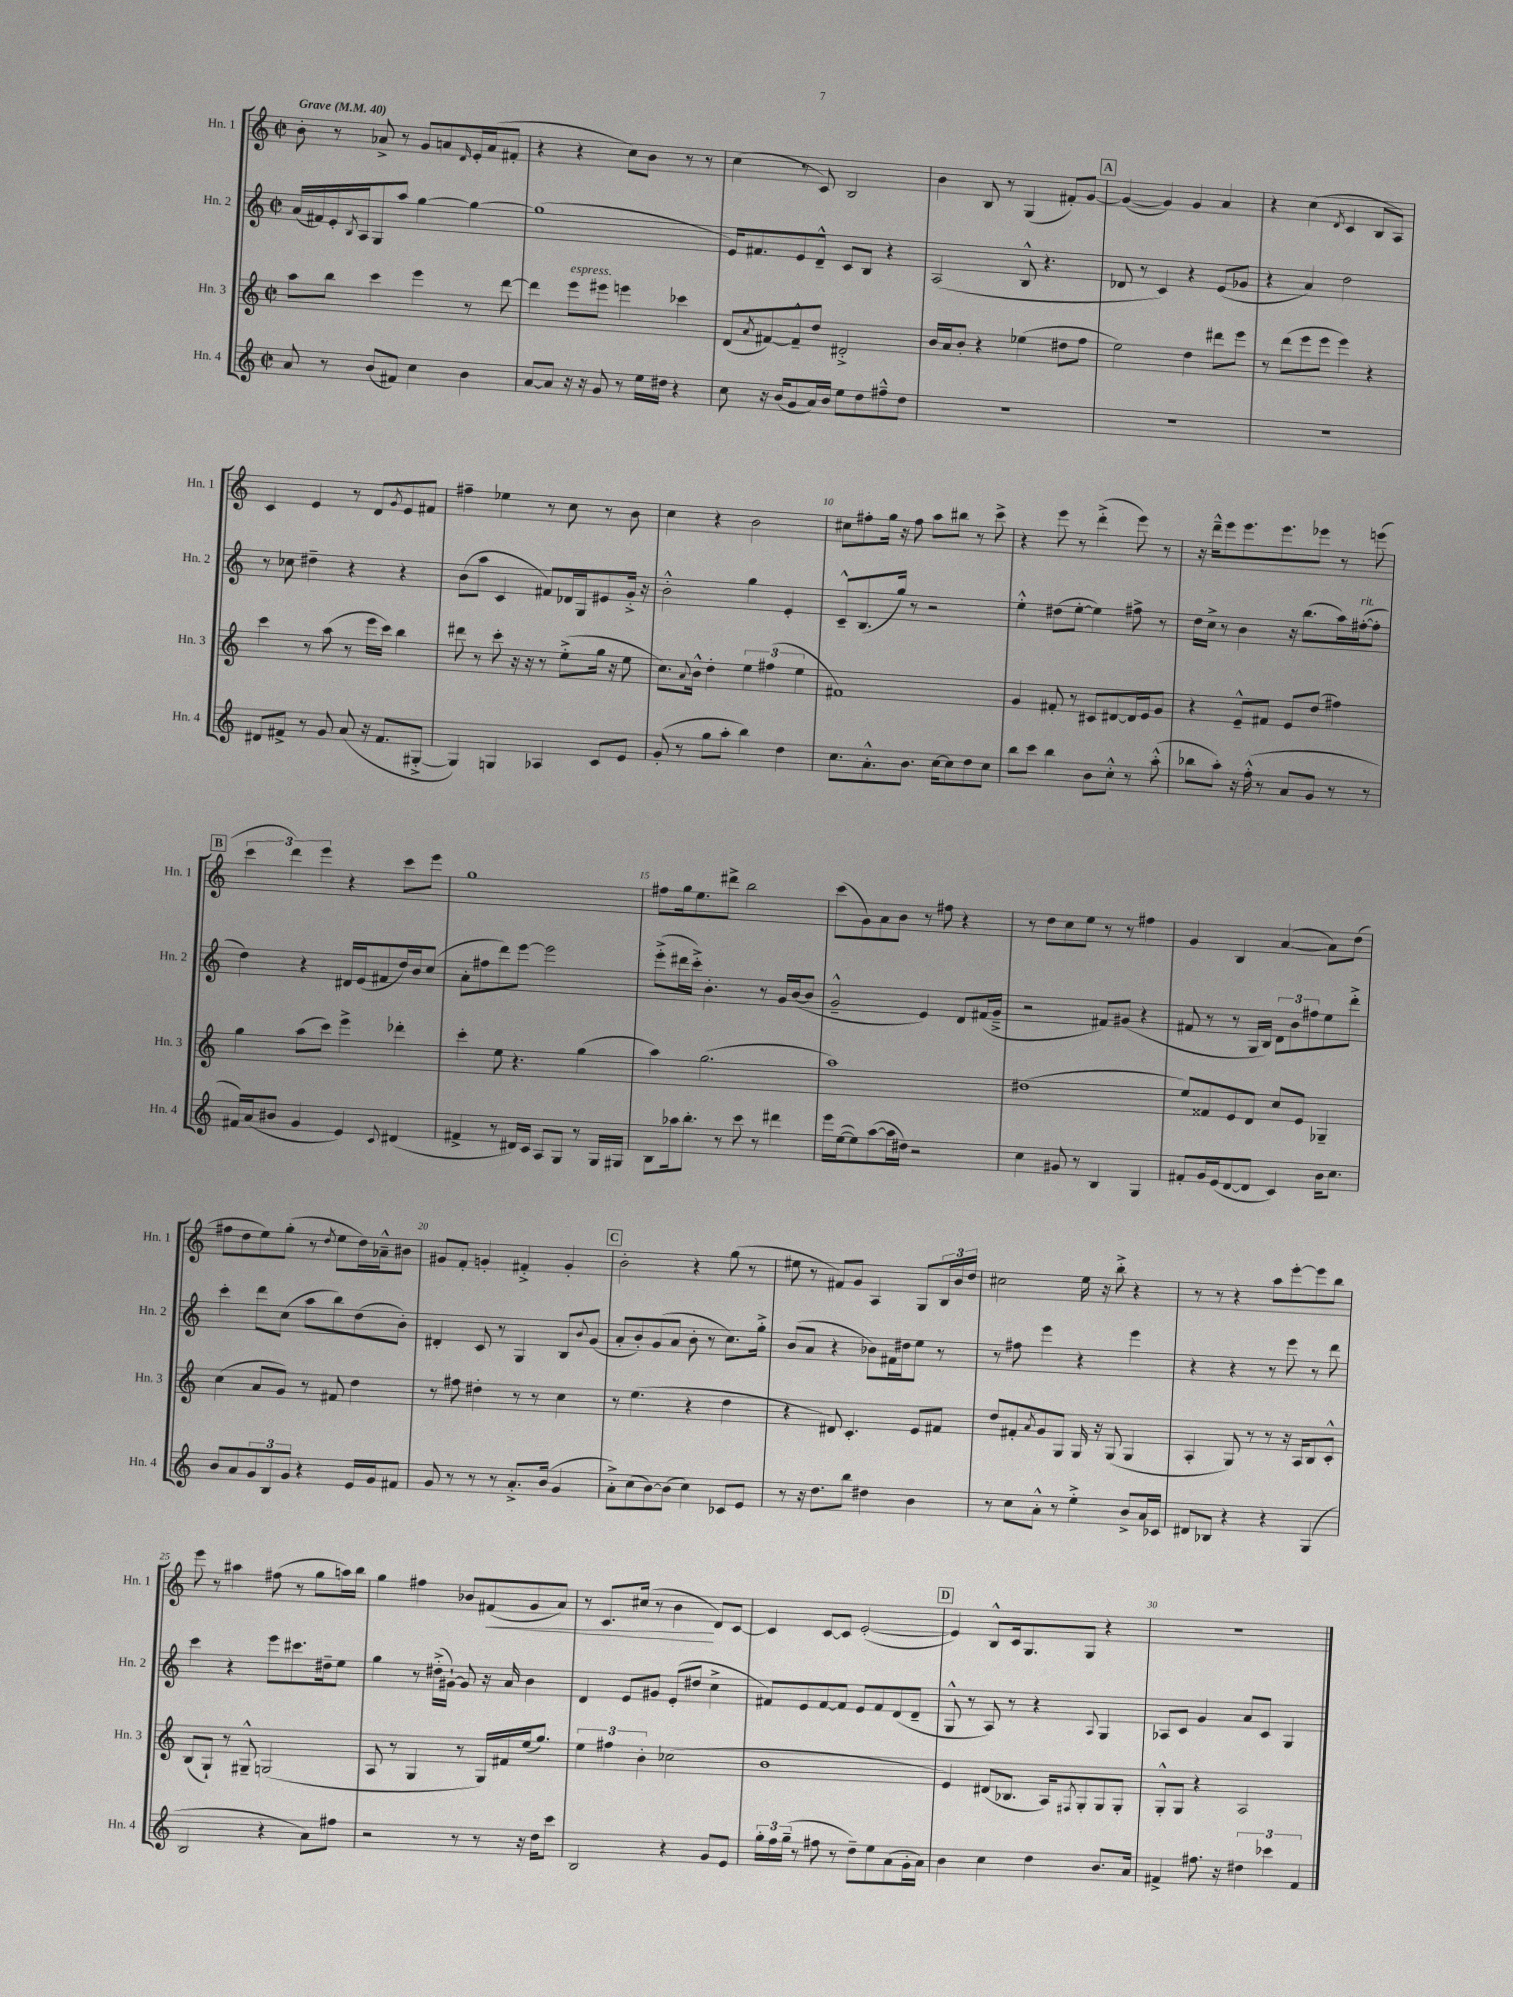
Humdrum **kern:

**kern	**kern	**kern	**kern	**dynam
*part4	*part3	*part2	*part1	*part1
*staff4	*staff3	*staff2	*staff1	*staff1
*I"Hn. 4	*I"Hn. 3	*I"Hn. 2	*I"Hn. 1	*
*I'Hn. 4	*I'Hn. 3	*I'Hn. 2	*I'Hn. 1	*
*clefG2	*clefG2	*clefG2	*clefG2	*
*k[]	*k[]	*k[]	*k[]	*
*M2/2	*M2/2	*M2/2	*M2/2	*
*met(c|)	*met(c|)	*met(c|)	*met(c|)	*
*MM40	*MM40	*MM40	*MM40	*
=1	=1	=1	=1	=1
!	!	!	!LO:TX:a:B:t=Grave	!
8a/	8aa\L	(16a/LL	8b'\	.
.	.	16f#X/)	.	.
8r	8bb\J	16e'/	8r	.
.	.	8qB/	.	.
.	.	16A/J	.	.
(8b/L	4ccc\	8G/	8a-X^/	.
8f#X/J)	.	8aa/J	8r	.
4cc\	4eee\	[4gg\	8g/L	.
.	.	.	8an/	.
.	.	.	16qqd/	.
4b\	8r	4gg\_	16e'/L	.
.	.	.	(16a/J	.
.	[8ddd\	.	8f#X'/J	.
=2	=2	=2	=2	=2
[8a/L	4ddd\]	(1gg]	4r	.
8a/J]	.	.	.	.
!	!LO:TX:a:i:t=espress.	!	!	!
16r	8eee\L	.	4r	.
16r	.	.	.	.
8g/	8eee#X\J	.	.	.
8r	4eeen\	.	8cc\L)	.
16ee\LL	.	.	8b\J	.
16dd#X\JJ	.	.	.	.
4r	4ccc-X\	.	8r	.
.	.	.	8r	.
=3	=3	=3	=3	=3
8cc\	(8d/L	16e/KL)	(4cc\	.
.	.	8.f#X/	.	.
.	8qa/	.	.	.
16r	[8f#X/)	.	.	.
(16b/KL	.	.	.	.
8g/	8f#~^^/]	8e/	8r	.
16a/L)	8dd/J	8d~^^/J	8c/)	.
16b/JJ	.	.	.	.
8ee\L	2d#X'^/	8c/L	2B/	.
8dd\	.	8B/J	.	.
8ff#X~^^\	.	4r	.	.
8dd\J	.	.	.	.
=4	=4	=4	=4	=4
1r	16b/LL	(2A/	4b\	.
.	16a/J	.	.	.
.	8b'/J	.	.	.
.	4r	.	8B/	.
.	.	.	8r	.
.	(4ee-X\	8B^^/	(4G/	.
.	.	4.r	.	.
.	8dd#X\L	.	8f#X'/L)	.
.	8ff\J	.	[8g/J	.
!!LO:REH:place=s1:t=A
=5	=5	=5	=5	=5
1r	2ee\)	8d-X/	(4g/_	.
.	.	8r	.	.
.	.	4c/)	4g/])	.
.	4dd\	4r	4g/	.
.	8ddd#X\L	(8e/L	4a/	.
.	8eee\J	8g-X/J	.	.
=6	=6	=6	=6	=6
1r	8r	4r	4r	.
.	(8ddd\L	.	.	.
.	8eee\	4a/)	(4cc\	.
.	8eee\J	.	.	.
.	.	.	8qd/	.
.	4eee\)	2dd\	4c/	.
.	4r	.	8B/L	.
.	.	.	8A/J)	.
!!LO:LB:g=z
=7	=7	=7	=7	=7
8d#X/L	4ccc\	8r	4c/	.
8f#X^/J	.	8cc-X\	.	.
8r	8r	4dd#X~\	4e/	.
8g/	(8aa\	.	.	.
(8a/	8r	4r	8r	.
16r	16eee\LL	.	8d/L	.
8.f#/L	16ccc\JJ)	.	.	.
.	.	.	8qg/	.
.	4bb\	4r	8e/	.
[8G#X'^/J	.	.	8f#X/J	.
=8	=8	=8	=8	=8
4G#/])	8ddd#X\	(8b\L	4ff#X~\	.
.	8r	8aa\J	.	.
4Gn/	8ccc'\	4c/	4ee-X\	.
.	16r	.	.	.
.	16r	.	.	.
4A-X/	8r	8f#X/L)	8r	.
.	(8ee'^\L	16d-X/L	8cc\	.
.	.	16G/J	.	.
8c/L	16gg\Jk	8e#X/	8r	.
.	16r	.	.	.
8e/J	8ee\	16g'^/Jk	8b\	.
.	.	16r	.	.
=9	=9	=9	=9	=9
(8g'/	8.cc\L)	2b'^^\	4cc\	.
8r	.	.	.	.
.	8qqa/	.	.	.
.	16b^^\Jk	.	.	.
8gg\L	4dd'\	.	4r	.
8aa'\J	.	.	.	.
4bb\)	6ee\	4gg\	2b\	.
.	(6ff#X\	.	.	.
4dd\	.	4e'/	.	.
.	6ee\	.	.	.
=10	=10	=10	=10	=10
8.cc\L	1f#X)	8c~^^/L	8cc#X\L	.
.	.	(8.B/	8ff#X'\	.
8.a'^^\	.	.	.	.
.	.	.	16gg\Jk	.
.	.	16gg/Jk)	16r	.
8.b\J	.	8r	8ff#\	.
.	.	2r	8aa\L	.
[16cc\KL	.	.	.	.
8cc\]	.	.	8bb#X\J	.
8dd\	.	.	8r	.
8cc\J	.	.	8ccc^\	.
=11	=11	=11	=11	=11
8bb\L	4g/	4ee'^^\	4r	.
8ccc\J	.	.	.	.
4bb\	8f#X'/	(8dd#X\L	8eee\	.
.	8r	[8ee'\J	8r	.
8b\L	8c#X/L	4ee\])	(4ddd'^\	.
8cc'^^\J	[8d#X/	.	.	.
8r	16d#/L]	8ff#X^\	8eee\)	.
.	16e/J	.	.	.
(8aa'^^\	8g/J	8r	8r	.
=12	=12	=12	=12	=12
8bb-X\L	4r	16dd\LL	16r	.
.	.	16cc^\JJ	16ddd~^^\KL	.
8aa'\J)	.	8r	8eee\	.
16r	8e~^^/L	4b\	8.eee\	.
(16ff'^^\	.	.	.	.
8r	8f#X/J	.	.	.
.	.	.	8.eee\	.
8a/L	8e/L	16r	.	.
.	.	(8.bb\L	.	.
8g/J	(8dd/J	.	8eee-X\J	.
8r	4ff#X\)	16aa\L)	8r	.
!	!	!LO:TX:a:i:t=rit.	!	!
.	.	([16ff#X'\J	.	.
8r	.	8ff#'\J]	(8eeen\	.
!!LO:LB:g=z
!!LO:REH:place=s1:t=B
=13	=13	=13	=13	=13
16f#X/LL)	4gg\	4dd\)	6ccc\	.
(16a/J	.	.	.	.
8b#X/J	.	.	.	.
.	.	.	6ddd\)	.
4g/	(8aa\L	4r	.	.
.	.	.	6eee\	.
.	8ccc\J)	.	.	.
4e/)	4eee^\	16d#X/LL	4r	.
.	.	(16e/J	.	.
.	.	8f#X/	.	.
8qqc/	.	.	.	.
(4d#X/	4ddd-X'\	16dd/L)	8ccc\L	.
.	.	16b/J	.	.
.	.	(8cc/J	8eee\J	.
=14	=14	=14	=14	=14
4f#X^/	4ccc'\	8a'\L	1gg	.
.	.	8ff#X\	.	.
8r	8ee\	8ddd\)	.	.
16d#X/LL)	4.r	[8eee\J	.	.
16c/JJ	.	.	.	.
8A/L	.	2eee\]	.	.
8G/J	.	.	.	.
8r	(4gg\	.	.	.
16G/LL	.	.	.	.
16G#X/JJ	.	.	.	.
=15	=15	=15	=15	=15
8B\L	4aa\)	(8eee'^\L	8ff#X\L	.
16aa-X\k	.	16ddd#X\L	16gg\k	.
8.bb'\J	.	16ccc'^\JJ)	8.ee\	.
.	(2.gg\	4.b'\	.	.
8r	.	.	8ddd#X^\J	.
8ccc\	.	.	2bb\	.
8r	.	8r	.	.
4ddd#X\	.	16g/LL	.	.
.	.	([16b/J	.	.
.	.	8b/J]	.	.
=16	=16	=16	=16	=16
16eee\LL	1aa)	2g~^^/	(8ccc\L	.
([16ee\J	.	.	.	.
8ee\])	.	.	8g\)	.
([8aa\	.	.	8a\	.
16aa\L]	.	.	8b\J	.
16dd#X\JJ)	.	.	.	.
2r	.	4e/)	8r	.
.	.	.	8ff#X\	.
.	.	8d/L	4r	.
.	.	(16f#X/L	.	.
.	.	16g~^/JJ	.	.
=17	=17	=17	=17	=17
4cc\	(1dd#X	2r	8r	.
.	.	.	8dd\L	.
8g#X/	.	.	8cc\	.
8r	.	.	8ee\J	.
4B/	.	8f#X/L)	8r	.
.	.	(8g#X/J	8r	.
4G/	.	4r	4ff#X\	.
=18	=18	=18	=18	=18
8f#X'/L	8ee/L)	8f#X/	4g/	.
16g/L	8f##X/	8r	.	.
(16e/J	.	.	.	.
[8d/	8e/	8r	4B/	.
8d/J]	8d/J	16G/LL	.	.
.	.	16B/JJ)	.	.
4c/)	8cc/L	12d\L	([4a/	.
.	.	12b\	.	.
.	8e/J	.	.	.
.	.	12ff#X\	.	.
16b\KL	4G-X~/	8ee\	8a\L])	.
8.cc\J	.	.	.	.
.	.	8ddd'^\J	(8dd\J	.
!!LO:LB:g=z
=19	=19	=19	=19	=19
8b/L	(4cc\	4ccc'\	8ff#X\L	.
8a/	.	.	8dd\	.
12g/	8a/L	8ddd\L	8ee\)	.
12B/	.	.	.	.
.	8g/J)	(8cc\J	(8gg'\J	.
12g/J	.	.	.	.
4r	8r	8aa\L	8r	.
.	.	.	8qdd/	.
.	8f#X/	8bb\)	8ee\L	.
16e/LL	4dd\	(8dd\	16dd\L)	.
16g/J	.	.	16a-X~^^\J	.
8f#X/J	.	8b'\J)	8b#X\J	.
=20	=20	=20	=20	=20
8g/	8r	4d#X'/	8g#X/L	.
8r	8ff#X\	.	8f'/J	.
8r	4dd#X'\	8c/	4gn'/	.
8r	.	8r	.	.
8.a'^/L	8r	4G/	4f#X'^/	.
.	8r	.	.	.
(16b/Jk	.	.	.	.
4g/	4cc\	8B/L	4g'/	.
.	.	8qqb/	.	.
.	.	(8g/J	.	.
!!LO:REH:place=s1:t=C
=21	=21	=21	=21	=21
8a'^\L)	8r	8a'/L	2b'\	.
(8cc\	(4.ee\	8b'/)	.	.
[8b\)	.	(8g/	.	.
(8b\J]	.	8a/J	.	.
4cc\)	4r	8b'\	4r	.
.	.	8r	.	.
8c-X/L	4dd\	8.cc\L)	(8gg\	.
8e/J	.	.	8r	.
.	.	16gg'^\Jk	.	.
=22	=22	=22	=22	=22
8r	4r	(8b/L	8ee#X\	.
16r	.	8a/J	8r	.
8.dd\L	.	.	.	.
.	8d#X/)	4r	8f#X/L)	.
8bb\J	4.c'/	.	8g/J	.
4dd#X\	.	8b-X\L)	4A/	.
.	.	16f#X\L	.	.
.	.	16dd#X\J	.	.
4b\	8e/L	8ee\J	8G/L	.
.	8f#X/J	8r	24B/L	.
.	.	.	24b/	.
.	.	.	24dd/JJ	.
=23	=23	=23	=23	=23
8r	8dd/L	8r	2cc#X\	.
8cc\L	8f#X'/	8ff#X\	.	.
.	8qa/	.	.	.
8a'^^\J	8g/	4eee\	.	.
8r	8G/J	.	.	.
4ee'^\	16G/	4r	16ee\	.
.	16r	.	16r	.
.	(8G/	.	8bb'^\	.
8b^/L	4G/	4eee\	4r	.
16a/L	.	.	.	.
16c-X/JJ	.	.	.	.
=24	=24	=24	=24	=24
8d#X/L	4A'/	4r	8r	.
8B-X/J	.	.	8r	.
4r	8G/)	4r	4r	.
.	8r	.	.	.
4r	8r	8r	8aa\L	.
.	16r	8eee\	[8eee'\	.
.	16A/KL	.	.	.
(4G/	8B/	8r	8eee\]	.
.	8c'^^/J	8ddd\	8bb\J	.
!!LO:LB:g=z
=25	=25	=25	=25	=25
2B/	(8B/L	4ccc\	8eee\	.
.	8G`/J)	.	8r	.
.	8r	4r	4aa#X\	.
.	8G#X~^^/	.	.	.
4r	(2Gn/	8eee\L	(8ff#X\	.
.	.	8.ccc#X\	8r	.
8a\L)	.	.	8gg\L	.
.	.	16dd#X~\k	.	.
8ff#X\J	.	8ee\J	16aan\L)	.
.	.	.	16bb\JJ	.
=26	=26	=26	=26	=26
2r	8A/	4gg\	4gg\	.
.	8r	.	.	.
.	4G/	8r	4ff#X\	.
.	.	(16dd#X'^\LL	.	.
.	.	[16g#X`\JJ)	.	.
8r	8r	8g#/]	8b-X/L	.
!	!	!	!	!LO:HP:b
8r	16G/LL)	16r	(8f#X/	<
.	16f#X/	16a/	.	.
16r	(16ee/J	4b\	8g/	.
16dd\KL	8.gg/J)	.	.	.
8ccc\J	.	.	8a/J)	.
=27	=27	=27	=27	=27
2B/	6ee\	4d/	8r	.
.	.	.	8.c/L	.
.	6ff#X\	.	.	.
.	.	8e/L	.	.
.	.	.	(16cc#X/Jk	.
.	6b'\	.	.	.
.	.	8g#X/J	8r	.
4r	(2cc-X\	(8e'/L	4b\	.
.	.	8dd#X/J	.	.
8g/L	.	4cc^\	8d/L)	[
8e/J	.	.	[8c/J	.
=28	=28	=28	=28	=28
24gg'\LL	1b	8f#X/L)	4c/]	.
24ff\	.	.	.	.
(24gg~\JJ	.	.	.	.
8r	.	8e/	.	.
8ff#X\	.	[8f#/	[8c/L	.
8r	.	8f#/J]	8c/J]	.
8dd~\L)	.	8e/L	([2e'/	.
8ee\	.	8f#/	.	.
(8a\	.	(8d/	.	.
16g'\L	.	8d~/J	.	.
16a\JJ)	.	.	.	.
!!LO:REH:place=s1:t=D
=29	=29	=29	=29	=29
4b\	4e/)	8G^^/	4e/])	.
.	.	8r	.	.
4cc\	(8d#X/L	8A/)	8B^^/L	.
.	8.B-X/J	8r	16c/k	.
.	.	.	8.G/	.
4dd\	.	4r	.	.
.	16A/KL)	.	.	.
.	8qF#X/	.	.	.
.	8G'/	.	8G/J	.
.	.	8qqA/	.	.
8.b/L	8G/	4G/	4r	.
.	8G'/J	.	.	.
16a/Jk	.	.	.	.
=30	=30	=30	=30	=30
4f#X^/	8G'^^/L	8A-X/L	1r	.
.	8G/J	8c/J	.	.
8.ff#X\	4r	4g/	.	.
16r	.	.	.	.
6dd#X\	2A/	8a/L	.	.
.	.	8c/J	.	.
6ccc-X\	.	.	.	.
.	.	4G/	.	.
6f#/	.	.	.	.
==	==	==	==	==
*-	*-	*-	*-	*-
